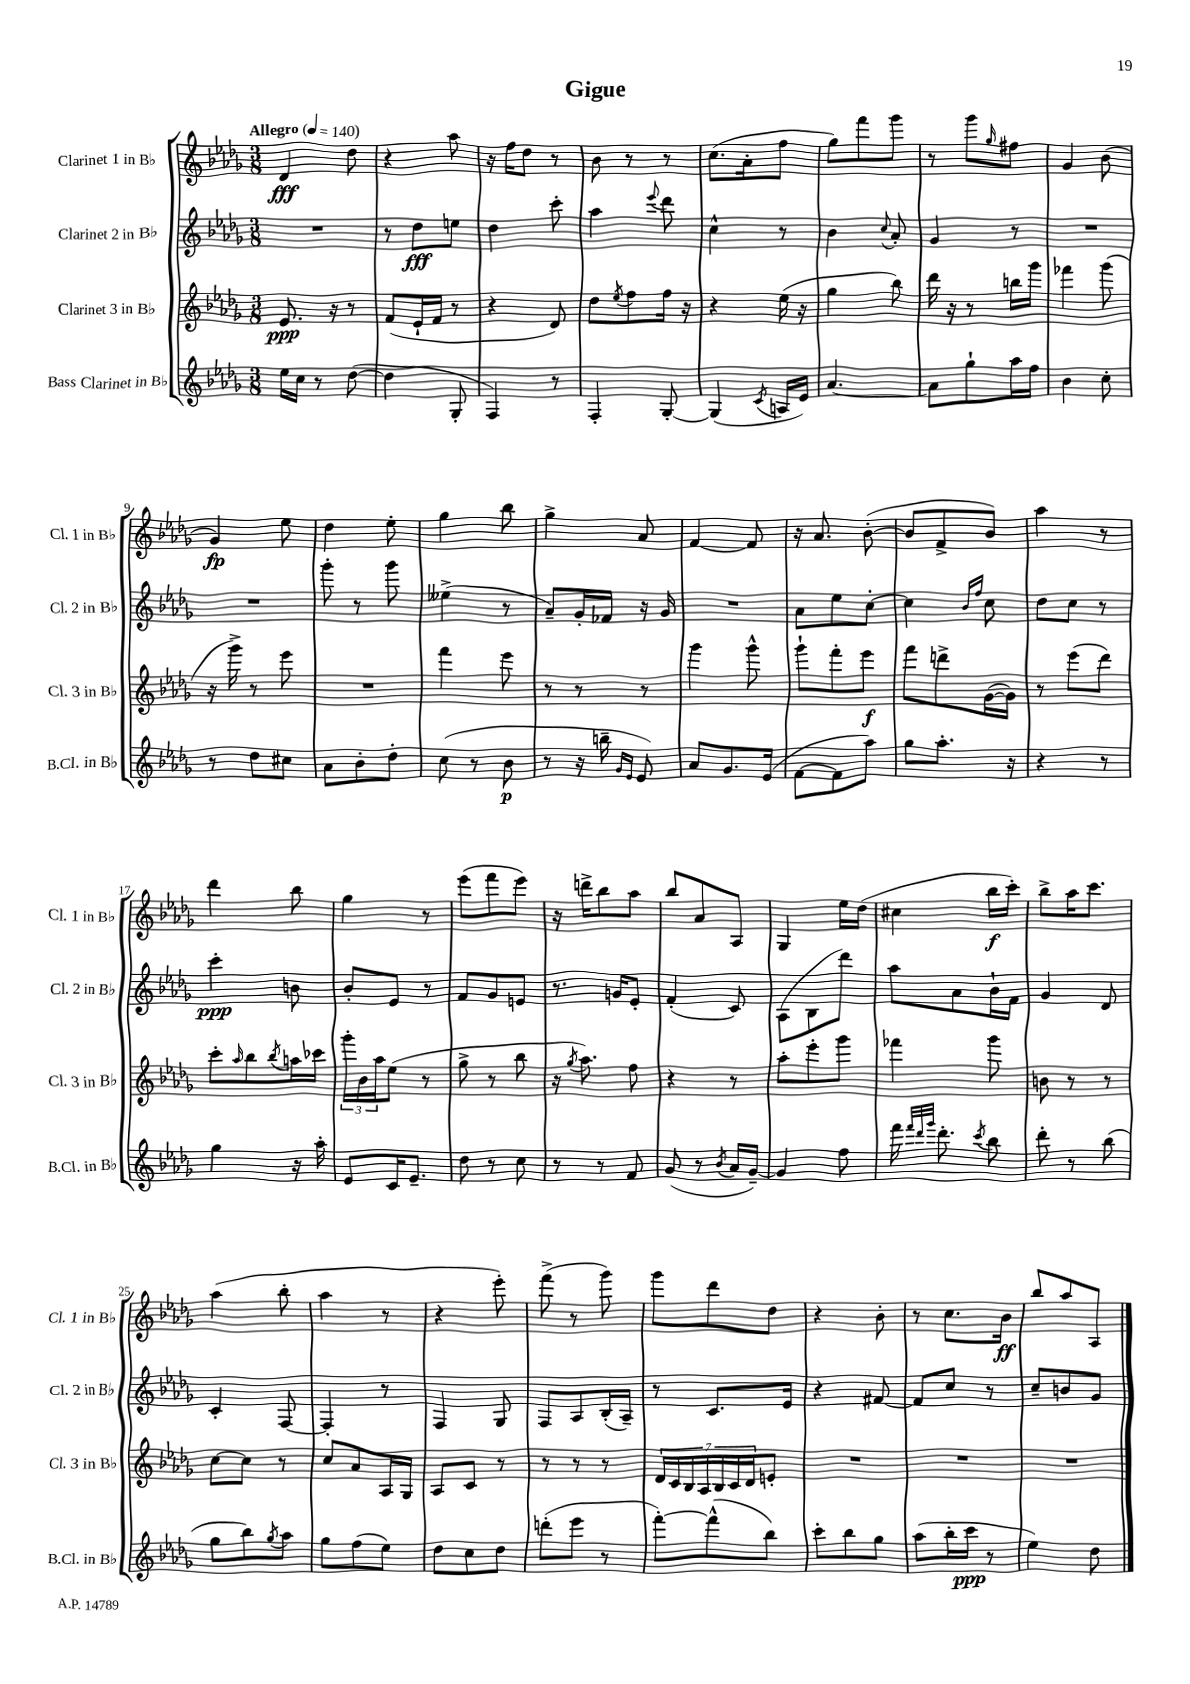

**kern	**kern	**kern	**kern
*staff4	*staff3	*staff2	*staff1
*clefG2	*clefG2	*clefG2	*clefG2
*k[b-e-a-d-g-]	*k[b-e-a-d-g-]	*k[b-e-a-d-g-]	*k[b-e-a-d-g-]
*M3/8	*M3/8	*M3/8	*M3/8
*MM140	*MM140	*MM140	*MM140
16ee-	8.e-	4.r	4d-
16cc	.	.	.
8r	.	.	.
.	16r	.	.
([8dd-	8r	.	8dd-
=	=	=	=
4dd-]	(8f	8r	4r
.	16e-`	8dd-	.
.	16f	.	.
8G-'	8r	8ee	8aa-
=	=	=	=
4F)	4r	4dd-	16r
.	.	.	16ff
.	.	.	8dd-
8r	8d-)	8ccc'	8r
=	=	=	=
4F'	8dd-	4aa-	8b-
.	8qee-	.	.
.	8ff	.	8r
.	.	8qqeee-	.
[8G-'	16ff	8ddd-	8r
.	16r	.	.
=	=	=	=
(4G-]	4r	4cc^^	(8.cc
.	.	.	16a-'
8qc	.	.	.
16A	(16ee-	8r	8ff
16e-)	16r	.	.
=	=	=	=
[4.a-	4gg-	4b-	8gg-)
.	.	.	8fff
.	.	8qqcc	.
.	8bb-)	8a-'	8ggg-
=	=	=	=
8a-]	16ddd-	4g-	8r
.	16r	.	.
8gg-`	8r	.	8ggg-
.	.	.	16qqgg-
16aa-	16bb	8r	8ff#
16ff	16ggg-	.	.
=	=	=	=
4b-	4fff-	4.r	4g-
8cc'	(8ggg-	.	(8b-
=	=	=	=
8r	16r	4.r	4g-)
.	16ggg-^)	.	.
8dd-	8r	.	.
8cc#	8eee-	.	8ee-
=	=	=	=
8a-	4.r	8ggg-'	4dd-
8b-'	.	8r	.
8dd-'	.	8ggg-	8ee-'
=	=	=	=
(8cc	4fff	(4ee--^	4gg-
8r	.	.	.
8b-	8eee-	8r	8bb-
=	=	=	=
8r	8r	8a-~)	4gg-^
16r	8r	16g-'	.
16bb~	.	16f-	.
16qqg-	.	.	.
16qqe-	.	.	.
8e-)	8r	16r	8a-
.	.	16g-	.
=	=	=	=
8a-	4ggg-	4.r	[4f
8.g-	.	.	.
.	8ggg-^^	.	8f]
(16e-	.	.	.
=	=	=	=
[8f	8ggg-`	8a-	16r
.	.	.	8.a-
8f]	8fff'	8ee-	.
8aa-)	8eee-	[8cc'	([8b-'
=	=	=	=
8gg-	8fff	4cc]	8b-]
8.aa-'	8ddd^	.	8f^
.	.	16qqb-	.
.	.	16qqff	.
.	([16g-	8cc	8b-)
16r	16g-])	.	.
=	=	=	=
4r	8r	8dd-	4aa-
.	(8eee-	8cc	.
8r	8ddd-)	8r	8r
=	=	=	=
4gg-	8ccc'	4ccc'	4ddd-
.	16qqaa-	.	.
.	8bb-	.	.
.	8qbb-	.	.
16r	16aa	8b	8bb-
16aa-'	16ccc-	.	.
=	=	=	=
8e-	24ggg-'	8b-'	4gg-
.	24b-	.	.
.	24aa-	.	.
16c	(8ee-	8e-	.
8.e-~	.	.	.
.	8r	8r	8r
=	=	=	=
8dd-	8gg-^	8f	(8eee-
8r	8r	8g-	8fff
8cc	8bb-	8e	8eee-)
=	=	=	=
8r	16r	8.r	16r
.	8qgg-	.	.
.	8.aa-)	.	16ddd^
8r	.	.	8bb-
.	.	16g	.
8f	8ff	8e-'	8aa-
=	=	=	=
(8g-	4r	(4f'	8bb-
8r	.	.	8a-
8qb-	.	.	.
16a-	8r	8c)	8A-
[16g-~)	.	.	.
=	=	=	=
4g-]	8aa-'	(8A-	4G-
.	8eee-'	8B-	.
8ff	8ggg-	8ddd-)	16ee-
.	.	.	(16dd-
=	=	=	=
16fff	4fff-	8aa-	4cc#
32qqfff	.	.	.
32qqddd-	.	.	.
32qqggg-	.	.	.
8.ddd-'	.	.	.
.	.	8a-	.
8qccc	.	.	.
8bb-	8ggg-	16b-`	16bb-
.	.	16f	16ccc')
=	=	=	=
8ddd-'	8b	4g-	8bb-^
8r	8r	.	16aa-
.	.	.	8.ccc
(8bb-	8r	8d-	.
=	=	=	=
8gg-	[8cc	4c'	(4aa-
8bb-)	8cc]	.	.
8qgg-	.	.	.
8aa-	8r	[8F	8bb-'
=	=	=	=
8gg-	8cc	4F']	4aa-
(8ff	8a-	.	.
8ee-)	16A-	8r	8r
.	16G-	.	.
=	=	=	=
8dd-	8A-	4F	4r
8cc	8c	.	.
8dd-	8r	8G-	8eee-')
=	=	=	=
(8ddd'	8r	8F	(8fff^
8eee-	8r	8A-	8r
8r	8r	(16B-'	8ggg-)
.	.	16A-~)	.
=	=	=	=
[8fff')	28d-	8r	8ggg-
.	28c	.	.
.	28B-	.	.
.	28A-	.	.
(8fff^^]	.	8.c	8ddd-
.	28B-	.	.
.	28c	.	.
.	28d-	.	.
8bb-)	8e'	.	8dd-
.	.	16e-	.
=	=	=	=
8ccc'	4.r	4r	4r
8bb-	.	.	.
8gg-	.	[8f#	8b-'
=	=	=	=
(8aa-	4.r	8f#]	8r
16bb-'	.	8cc	8.cc
16ccc	.	.	.
8r	.	8r	.
.	.	.	16b-
=	=	=	=
4ee-)	4.r	8cc~	8bb-
.	.	8b	8aa-
8dd-	.	8g-	8A-
==	==	==	==
*-	*-	*-	*-
